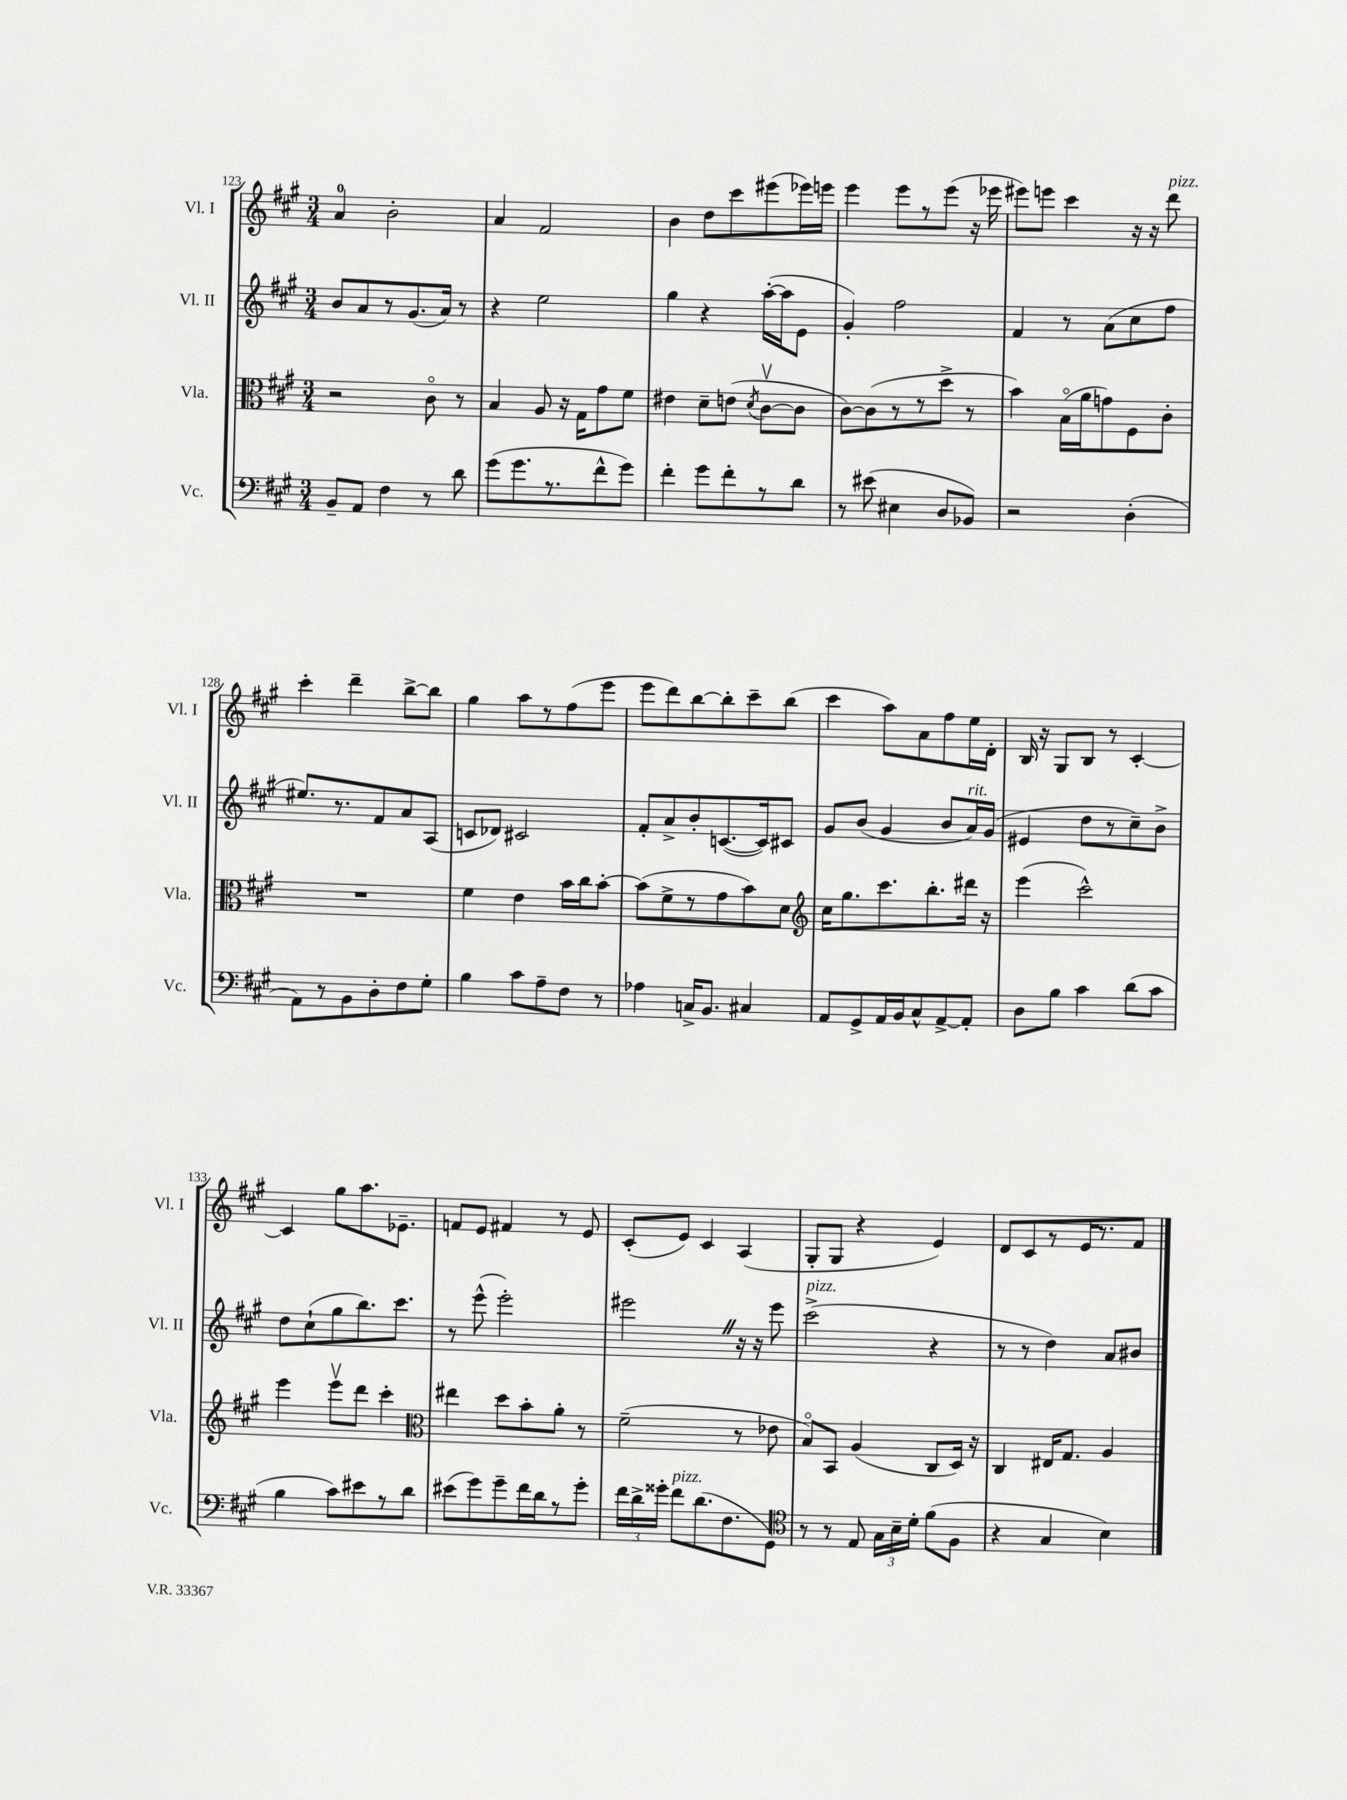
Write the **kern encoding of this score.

**kern	**kern	**kern	**kern
*staff4	*staff3	*staff2	*staff1
*clefF4	*clefC3	*clefG2	*clefG2
*k[f#c#g#]	*k[f#c#g#]	*k[f#c#g#]	*k[f#c#g#]
*M3/4	*M3/4	*M3/4	*M3/4
8BB~	2r	8b	4a
8AA	.	8a	.
4F#	.	8r	2b'
.	.	(8.g#	.
8r	8c#o	.	.
.	.	16a)	.
8d	8r	8r	.
=	=	=	=
(8g#	4B	4r	4a
8.g#	.	.	.
.	8A	2ee	2f#
8.r	.	.	.
.	16r	.	.
.	16G#	.	.
8f#^^	8g#	.	.
8g#)	8f#	.	.
=	=	=	=
4f#'	4e#	4gg#	4b
8g#	8d~	4r	8dd
8f#'	(8e	.	8ccc#
.	8qd	.	.
8r	[8c#v	([16aa'	(8eee#
.	.	16aa]	.
8d	8c#]	8e	16eee-)
.	.	.	16eee
=	=	=	=
8r	[8c#)	4g#')	4eee
(8e#	(8c#]	.	.
4E#	8r	2ff#	8eee
.	8r	.	8r
8D	8dd^	.	(8eee
8BB-)	8r	.	16r
.	.	.	16eee-
=	=	=	=
2r	4b)	4f#	8eee#)
.	.	.	8eee
.	(16Bo	8r	4ccc#
.	16a	.	.
.	8g)	(8a	.
(4D'	8F#	8cc#	16r
.	.	.	16r
.	8c#'	8ff#	8ddd
=	=	=	=
8AA)	2.r	8.ee#)	4ccc#'
8r	.	.	.
.	.	8.r	.
8BB	.	.	4ddd~
8D'	.	8f#	.
8F#	.	8a	[8bb^
8G#'	.	(8A	8bb]
=	=	=	=
4B	4f#	8c	4gg#
.	.	8d-)	.
8c#	4e	2c#	8aa
8A~	.	.	8r
8F#	16b	.	(8ff#
.	16cc#	.	.
8r	[8b'	.	8eee
=	=	=	=
4A-	(8b]	8f#'	8eee
.	8f#^	8a^	8ddd)
16C^	8r	8b'	[8bb
8.BB	.	.	.
.	8g#	([8.c	8bb']
4C#	8b)	.	8ccc#~
.	.	16c])	.
.	8d	8c#	(8bb
=	=	=	=
*	*clefG2	*	*
8AA	16cc#	8g#	4ccc#
.	8.gg#	.	.
8GG#^	.	(8b	.
16AA	8.ccc#	4g#	8aa)
16BB	.	.	.
8C#^^	.	.	8a
.	8.bb'	.	.
[8AA^	.	8b	8ff#
8AA']	16ddd#	16a)	16ee
.	16r	(16g#	16d'
=	=	=	=
8D	(4eee	4e#	16B
.	.	.	16r
8B	.	.	8G#
4c#	2ccc#^^)	8dd	8B
.	.	8r	8r
(8d	.	8cc#~)	[4c#'
8c#	.	8b^	.
=	=	=	=
4B	4eee	8dd	4c#]
.	.	(8cc#`	.
8c#)	8eeev	8gg#	8gg#
8e#	8ddd	8.bb)	8.aa
8r	4ccc#'	.	.
.	.	8.ccc#	8.e-~
8d	.	.	.
=	=	=	=
*	*clefC3	*	*
(8e#	4ee#	8r	8f
8g#)	.	(8eee^^	8e
8g#~	8dd	2eee')	4f#
16f#	8b'	.	.
16d	.	.	.
8r	8a'	.	8r
8g#'	8r	.	8e
=	=	=	=
24f#	(2f#~	2eee#	(8c#'
24d^	.	.	.
24g##'	.	.	.
8f#	.	.	8e)
(8.d	.	.	4c#
8.F#	.	.	.
.	8r	16r	(4A
.	.	16r	.
8GG#)	8e-	8eee#	.
=	=	=	=
*clefC4	*	*	*
8r	8Bo)	(2ccc#^	8G#'
8r	8BB	.	8G#
8E	(4A	.	4r
24G#	.	.	.
24B~	.	.	.
24d'	.	.	.
(8f#	8C#	4r	4e)
8F#	16D)	.	.
.	16r	.	.
=	=	=	=
4r	4C#	8r	8d
.	.	8r	8c#
4G#	16E#	4dd)	8r
.	8.G#	.	.
.	.	.	16e
.	.	.	8.r
4B)	4A	8a	.
.	.	8b#	8f#
==	==	==	==
*-	*-	*-	*-
